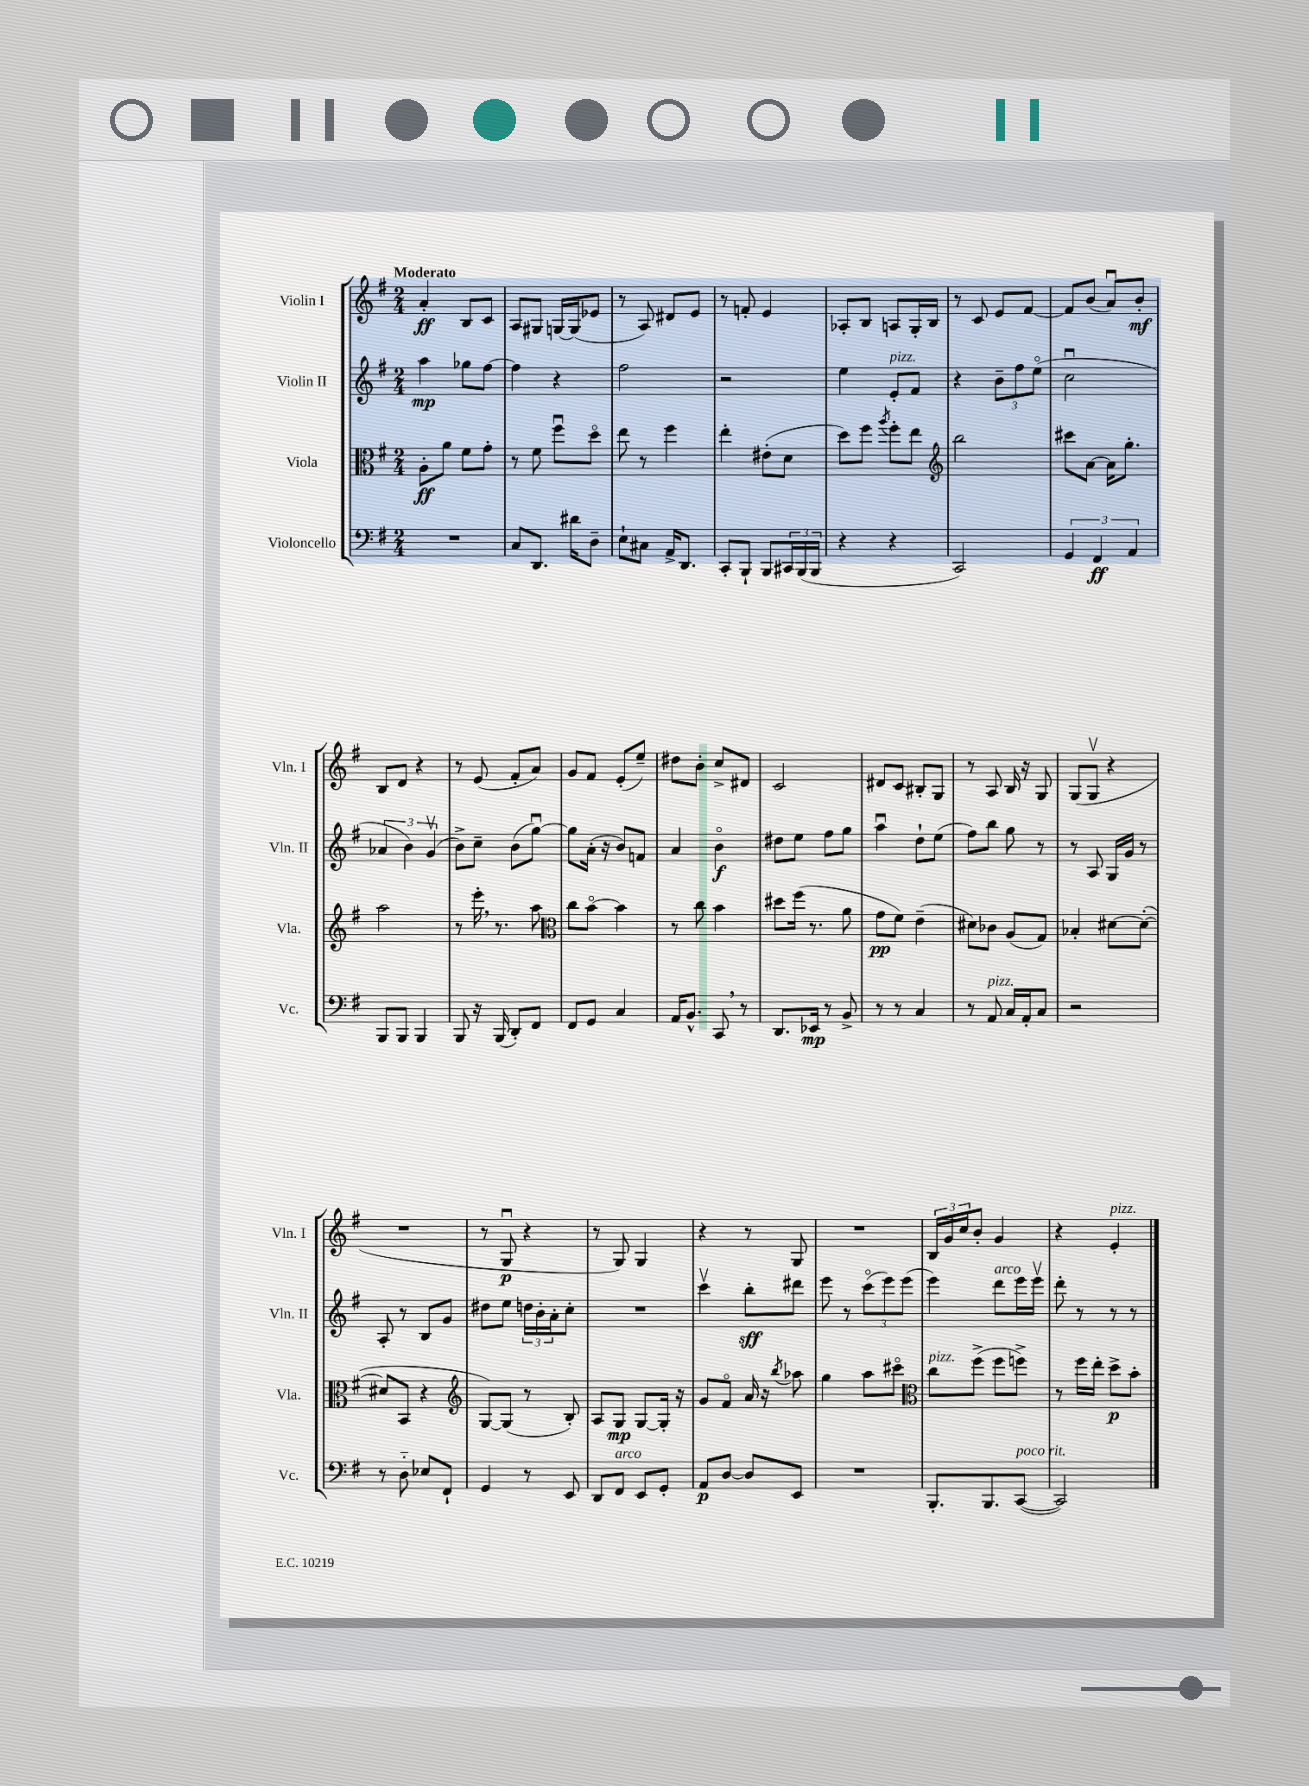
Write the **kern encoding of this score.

**kern	**kern	**kern	**kern
*staff4	*staff3	*staff2	*staff1
*clefF4	*clefC3	*clefG2	*clefG2
*k[f#]	*k[f#]	*k[f#]	*k[f#]
*M2/4	*M2/4	*M2/4	*M2/4
2r	8A'	4aa	4a'
.	8a	.	.
.	8f#	8gg-	8B
.	8g'	[8ff#	8c
=	=	=	=
8C	8r	4ff#]	8A
8.DD	8f#	.	8G#
.	8ff#u	4r	[16G
16d#	.	.	(16G]
8D~	8ddo	.	8e-
=	=	=	=
8E`	8ee	2ff#	8r
8C#	8r	.	8A)
16AA^	4ff#	.	8d#
8.DD	.	.	.
.	.	.	8e
=	=	=	=
8CC'	4ee'	2r	8r
8BBB`	.	.	8f'
8BBB	(8e#'	.	4e
24CC#	8d	.	.
(24BBB	.	.	.
24BBB	.	.	.
=	=	=	=
4r	8dd)	4ee	8A-'
.	8ff#	.	8B
.	8qaa	.	.
4r	8ff#'	8e'	8A
.	8ee	8f#	16G'
.	.	.	16B
=	=	=	=
*	*clefG2	*	*
2CC)	2bb	4r	8r
.	.	.	8c
.	.	12b~	8e
.	.	12ff#	.
.	.	.	[8f#
.	.	(12eeo	.
=	=	=	=
6GG	8ccc#	2ccu	8f#]
.	[8a	.	(8b
6FF#	.	.	.
.	16a]	.	8au)
.	8.gg'	.	.
6AA	.	.	.
.	.	.	8b'
=	=	=	=
8BBB	2aa	6a-	8B
8BBB	.	.	8d
.	.	6b)	.
4BBB	.	.	4r
.	.	(6gv	.
=	=	=	=
8BBB	8r	8b^)	8r
16r	16eee'	8cc~	(8e
(16BBB	8.r	.	.
8DD')	.	(8b	8f#'
8FF#	8aa	[8ggu)	8a)
=	=	=	=
*	*clefC3	*	*
8FF#	8cc	8gg]	8g
8GG	[8bo	(16a'	8f#
.	.	16r	.
4C	4b]	8b)	(8e'
.	.	8f	8ee~)
=	=	=	=
16AA	8r	4a	8dd#
8.BB^^	.	.	.
.	8cc	.	8b'
8CC	4b	4bo	8cc^
8r	.	.	8d#
=	=	=	=
8.DD	8dd#	8dd#	2c
.	(16ff#	8ee	.
16EE-	8.r	.	.
8r	.	8ff#	.
8BB^	8a	8gg	.
=	=	=	=
8r	8g	4aau	8d#
8r	8f#)	.	8c
4C	(4e~	8dd`	8B#'
.	.	(8ee	8G
=	=	=	=
8r	8d#)	8ff#)	8r
8AA	8c-	8bb	8A
16C	(8A	8gg	16B
16AA'	.	.	16r
8C	8G)	8r	8G
=	=	=	=
2r	4B-'	8r	(8G
.	.	8A	8Gv
.	[8d#	16G	4r
.	.	16g	.
.	(8d#'_	8r	.
=	=	=	=
8r	8d#]	8A'	2r
8D'~	8BB	8r	.
8E-	4r	8B	.
8FF#`	.	8g	.
=	=	=	=
*	*clefG2	*	*
4GG	[8G)	8dd#	8r
.	(8G]	8ee	8Gu
8r	8r	24dd	4r
.	.	24b'	.
.	.	24a'	.
8EE	8B')	8cc'	.
=	=	=	=
8DD	8A	2r	8r
8FF#	8G	.	8G)
8EE	[8G	.	4G
8GG'	16G']	.	.
.	16r	.	.
=	=	=	=
8AA	8g	4cccv	4r
[8D	8f#o	.	.
8D]	16a	8bb'	8r
.	16r	.	.
.	8qbb	.	.
8EE	8aa-	8ddd#	8G
=	=	=	=
2r	4gg	8eee	2r
.	.	8r	.
.	8aa	(12ccco	.
.	.	12eee)	.
.	8ccc#o	.	.
.	.	(12eee	.
=	=	=	=
*	*clefC3	*	*
8.BBB'	8cc	4eee)	24B
.	.	.	24g
.	.	.	24cc
.	(8ff#^	.	8b'
8.BBB	.	.	.
.	8ff#	8ddd	4g
([8CC	8ff^)	16eee	.
.	.	16eeev	.
=	=	=	=
2CC])	8r	8ddd'	4r
.	16ff#	8r	.
.	16ee'	.	.
.	8dd^	8r	4e'
.	8b'	8r	.
==	==	==	==
*-	*-	*-	*-
